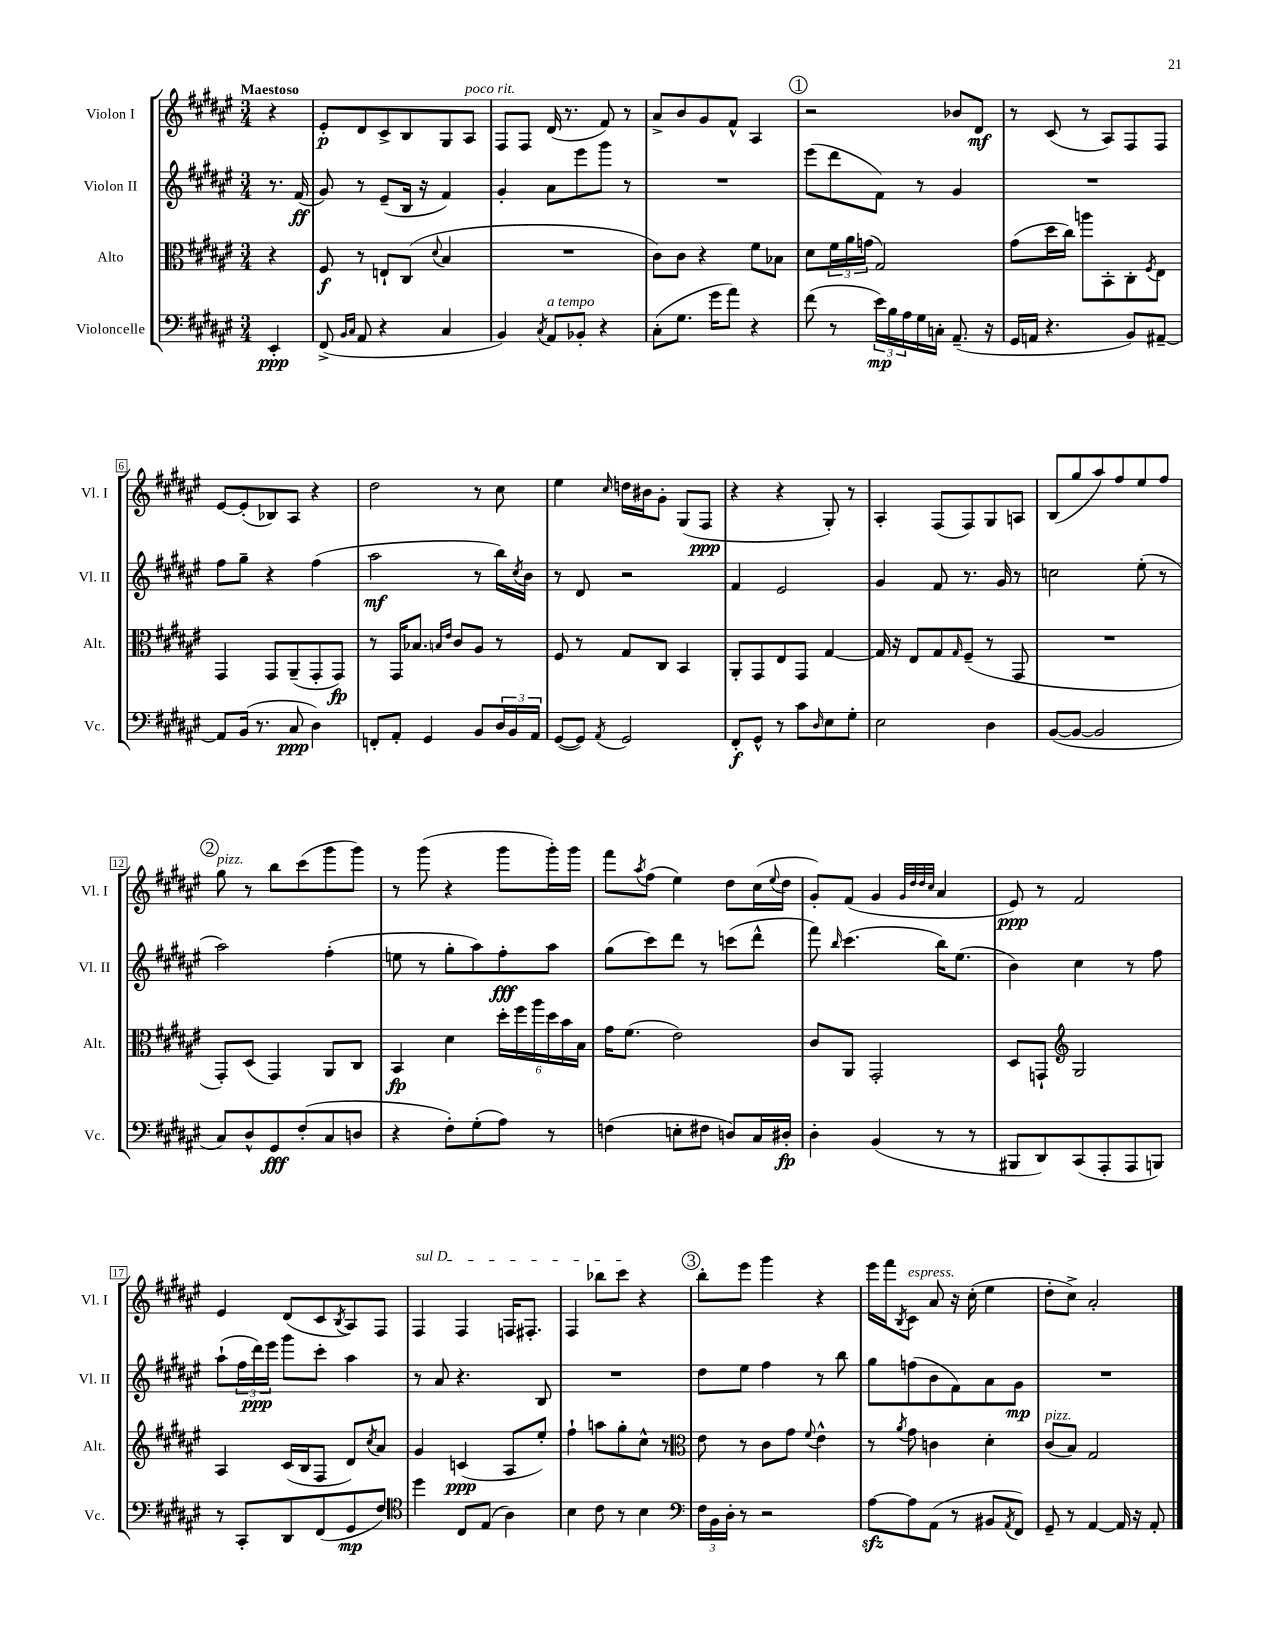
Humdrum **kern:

**kern	**kern	**kern	**kern
*staff4	*staff3	*staff2	*staff1
*clefF4	*clefC3	*clefG2	*clefG2
*k[f#c#g#d#a#e#]	*k[f#c#g#d#a#e#]	*k[f#c#g#d#a#e#]	*k[f#c#g#d#a#e#]
*M3/4	*M3/4	*M3/4	*M3/4
4EE#'/	4r	8.r	4r
.	.	(16f#/	.
=	=	=	=
(8FF#^/	8F#/	8g#/)	8e#'/L
16qqBB/LL	.	.	.
16qqC#/JJ	.	.	.
8AA#/	8r	8r	8d#/
4r	8E`/L	(8e#~/L	8c#^/
.	(8C#/J	16B/Jk	8B/
.	.	16r	.
.	8qqd#/	.	.
4C#/	4B/	4f#/)	8G#/
.	.	.	8A#/J
=	=	=	=
4BB/)	2.r	4g#'/	8F#/L
.	.	.	8F#/J
8qC#/	.	.	.
8AA#/L	.	8a#\L	(16d#/
.	.	.	8.r
8BB-'/J	.	8eee#\	.
4r	.	8ggg#\J	8f#/)
.	.	8r	8r
=	=	=	=
(8C#'\L	8c#\L)	2.r	8a#^/L
8.G#\J	8c#\J	.	8b/
.	4r	.	8g#/
16g#\LK	.	.	.
8a#\J)	.	.	8f#^^/J
4r	8f#\L	.	4A#/
.	8B-\J	.	.
=	=	=	=
(8f#\	8d#\L	(8eee#\L	2r
8r	24f#\L	8ddd#\	.
.	24a#\	.	.
.	(24g\JJ	.	.
24e#\LL)	2G#/)	8f#\J)	.
24B\	.	.	.
24A#\	.	.	.
16G#\	.	8r	.
16C'\JJ	.	.	.
(8.AA#~/	.	4g#/	8b-/L
.	.	.	8d#/J
16r	.	.	.
=	=	=	=
16GG#/LL	(8g#\L	2.r	8r
16AA/JJ	.	.	.
4.r	16dd#\L	.	(8c#/
.	16cc#\JJ)	.	.
.	8aa\L	.	8r
.	8BB'\	.	8A#/L)
8BB/L)	8C#'\	.	8F#/
.	8qF#/	.	.
[8AA#~/J	8E#\J	.	8F#/J
=	=	=	=
8AA#/]L	4GG#/	8ff#\L	[8e#/L
(16BB/Jk	.	8gg#~\J	(8e#'/]
8.r	.	.	.
.	8GG#/L	4r	8B-/)
8C#/	(8AA#~/	.	8A#/J
4D#\)	8GG#'/	(4ff#\	4r
.	8GG#/J)	.	.
=	=	=	=
8FF'/L	8r	2aa#\	2dd#\
8AA#'/J	16GG#/LK	.	.
.	8.B-/J	.	.
4GG#/	.	.	.
.	16qqB/LL	.	.
.	16qqe#/JJ	.	.
.	8c#/L	.	.
8BB/L	8A#/J	8r	8r
24D#/L	8r	16bb\LL)	8cc#\
24BB/	.	.	.
.	.	8qcc#/	.
.	.	16b\JJ	.
24AA#/JJ	.	.	.
=	=	=	=
([8GG#/L	8F#/	8r	4ee#\
8GG#/]J)	8r	8d#/	.
8qAA#/	.	.	16qqcc#/
2GG#/	8G#/L	2r	16dd\LL
.	.	.	16b#\J
.	8C#/J	.	8g#'\J
.	4BB/	.	(8G#/L
.	.	.	8F#/J
=	=	=	=
8FF#'/L	8AA#'/L	4f#/	4r
8GG#^^/J	8GG#/	.	.
8r	8E#/	2e#/	4r
8c#\L	8GG#/J	.	.
16qqD#/	.	.	.
8E#\	[4G#/	.	8G#'/)
8G#'\J	.	.	8r
=	=	=	=
2E#\	16G#/]	4g#/	4A#'/
.	16r	.	.
.	8E#/L	.	.
.	8G#/	8f#/	(8F#/L
.	16qqG#/	.	.
.	(8F#~/J	8.r	8F#/)
4D#\	8r	.	8G#/
.	.	16g#/	.
.	8GG#/	8r	8A/J
=	=	=	=
([8BB/L	2.r	2cc\	(8B/L
8BB/_J	.	.	8gg#/
2BB/]	.	.	8aa#/)
.	.	.	8ff#/
.	.	(8ee#'\	8ee#/
.	.	8r	8ff#/J
=	=	=	=
8C#/L)	8GG#'/L)	2aa#\)	8gg#\
8D#^^/	(8D#/J	.	8r
8GG#/	4GG#/)	.	8bb\L
(8F#'/	.	.	(8ccc#\
8C#/	8AA#/L	(4ff#'\	8ggg#\
8D/J	8C#/J	.	8ggg#\J)
=	=	=	=
4r	4BB/	8ee\	8r
.	.	8r	(8ggg#\
8F#'\L)	4d#\	8gg#'\L	4r
(8G#'\	.	8aa#\)	.
8A#\J)	24dd#'\LL	8ff#'\	8ggg#\L
.	24ff#\	.	.
.	24aa#\	.	.
8r	24dd#\	8aa#\J	16ggg#'\L)
.	24b\	.	.
.	.	.	16ggg#\JJ
.	24B\JJ	.	.
=	=	=	=
(4F\	16g#\LK	(8gg#\L	8fff#\L
.	(8.f#\J	.	.
.	.	.	8qaa#/
.	.	8ccc#\)	(8ff#\J
8E'\L	2e#\)	8ddd#\J	4ee#\)
8F#\J	.	8r	.
8D/L)	.	(8ccc\L	8dd#\L
16C#/L	.	8ddd#^^\J	(16cc#\L
.	.	.	8qqee#/
16D#'/JJ	.	.	16dd#\JJ
=	=	=	=
4D#'\	8c#/L	8fff#\)	8g#'/L)
.	.	16qqbb/	.
.	8AA#/J	(4.ccc#\	(8f#/J
(4BB/	2GG#'/	.	4g#/
.	.	.	32qqg#/LLL
.	.	.	32qqdd#/
.	.	.	32qqdd#/
.	.	.	32qqcc#/JJJ
8r	.	16bb\LK)	4a#/
.	.	(8.ee#\J	.
8r	.	.	.
=	=	=	=
8BBB#/L	8D#/L	4b\)	8e#/)
8DD#/)	8GG`/J	.	8r
*	*clefG2	*	*
(8CC#/	2G#/	4cc#\	2f#/
8AAA#'/	.	.	.
8AAA#/	.	8r	.
8BBB/J)	.	8ff#\	.
=	=	=	=
8r	4A#/	(8aa#`\L	4e#/
8CC#'/L	.	24ff#\L	.
.	.	24ddd#\)	.
.	.	24eee#\JJ	.
8DD#/	(16c#/LL	8ggg#\L	(8d#/L
.	16B/J	.	.
(8FF#/	8F#/J	8ccc#'\J	8c#/
.	.	.	8qB/
8GG#/	8d#/L)	4aa#\	8A#/)
.	8qcc#/	.	.
8F#/J)	8a#/J	.	8F#/J
=	=	=	=
*clefC4	*	*	*
4dd#\	4g#/	8r	4F#/
.	.	8a#/	.
8C#/L	(4c/	4.r	4F#/
(8E#/J	.	.	.
4A#\)	8A#/L	.	16F/LK
.	.	.	8.F#'/J
.	8ee#'/J)	8B/	.
=	=	=	=
4B\	4ff#`\	2.r	4F#/
8c#\	8aa\L	.	8bb-\L
8r	8gg#'\	.	8ccc#\J
4B\	8cc#^^\J	.	4r
.	8r	.	.
=	=	=	=
*clefF4	*clefC3	*	*
24F#\LL	8e#\	8dd#\L	8bb'\L
24BB\	.	.	.
24D#'\JJ	.	.	.
8r	8r	8ee#\J	8eee#\J
2r	8c#\L	4ff#\	4ggg#\
.	8g#\J	.	.
.	8qqf#/	.	.
.	4e#^^\	8r	4r
.	.	8bb\	.
=	=	=	=
[8A#\L	8r	8gg#\L	16eee#\LL
.	.	.	16fff#\J
.	8qa#/	.	8qB/
8A#\]	8g#\	(8ff\	8c#\J
(8AA#\J	4c\	8b\	8a#/
8r	.	8f#\)	16r
.	.	.	(16cc#'\
8BB#/L	4d#'\	8a#\	4ee#\
8qAA#/	.	.	.
8FF#/J)	.	8g#\J	.
=	=	=	=
8GG#~/	(8c#/L	2.r	8dd#'\L
8r	8B/J)	.	8cc#^\J)
[4AA#/	2G#/	.	2a#'/
16AA#/]	.	.	.
16r	.	.	.
8AA#'/	.	.	.
==	==	==	==
*-	*-	*-	*-
